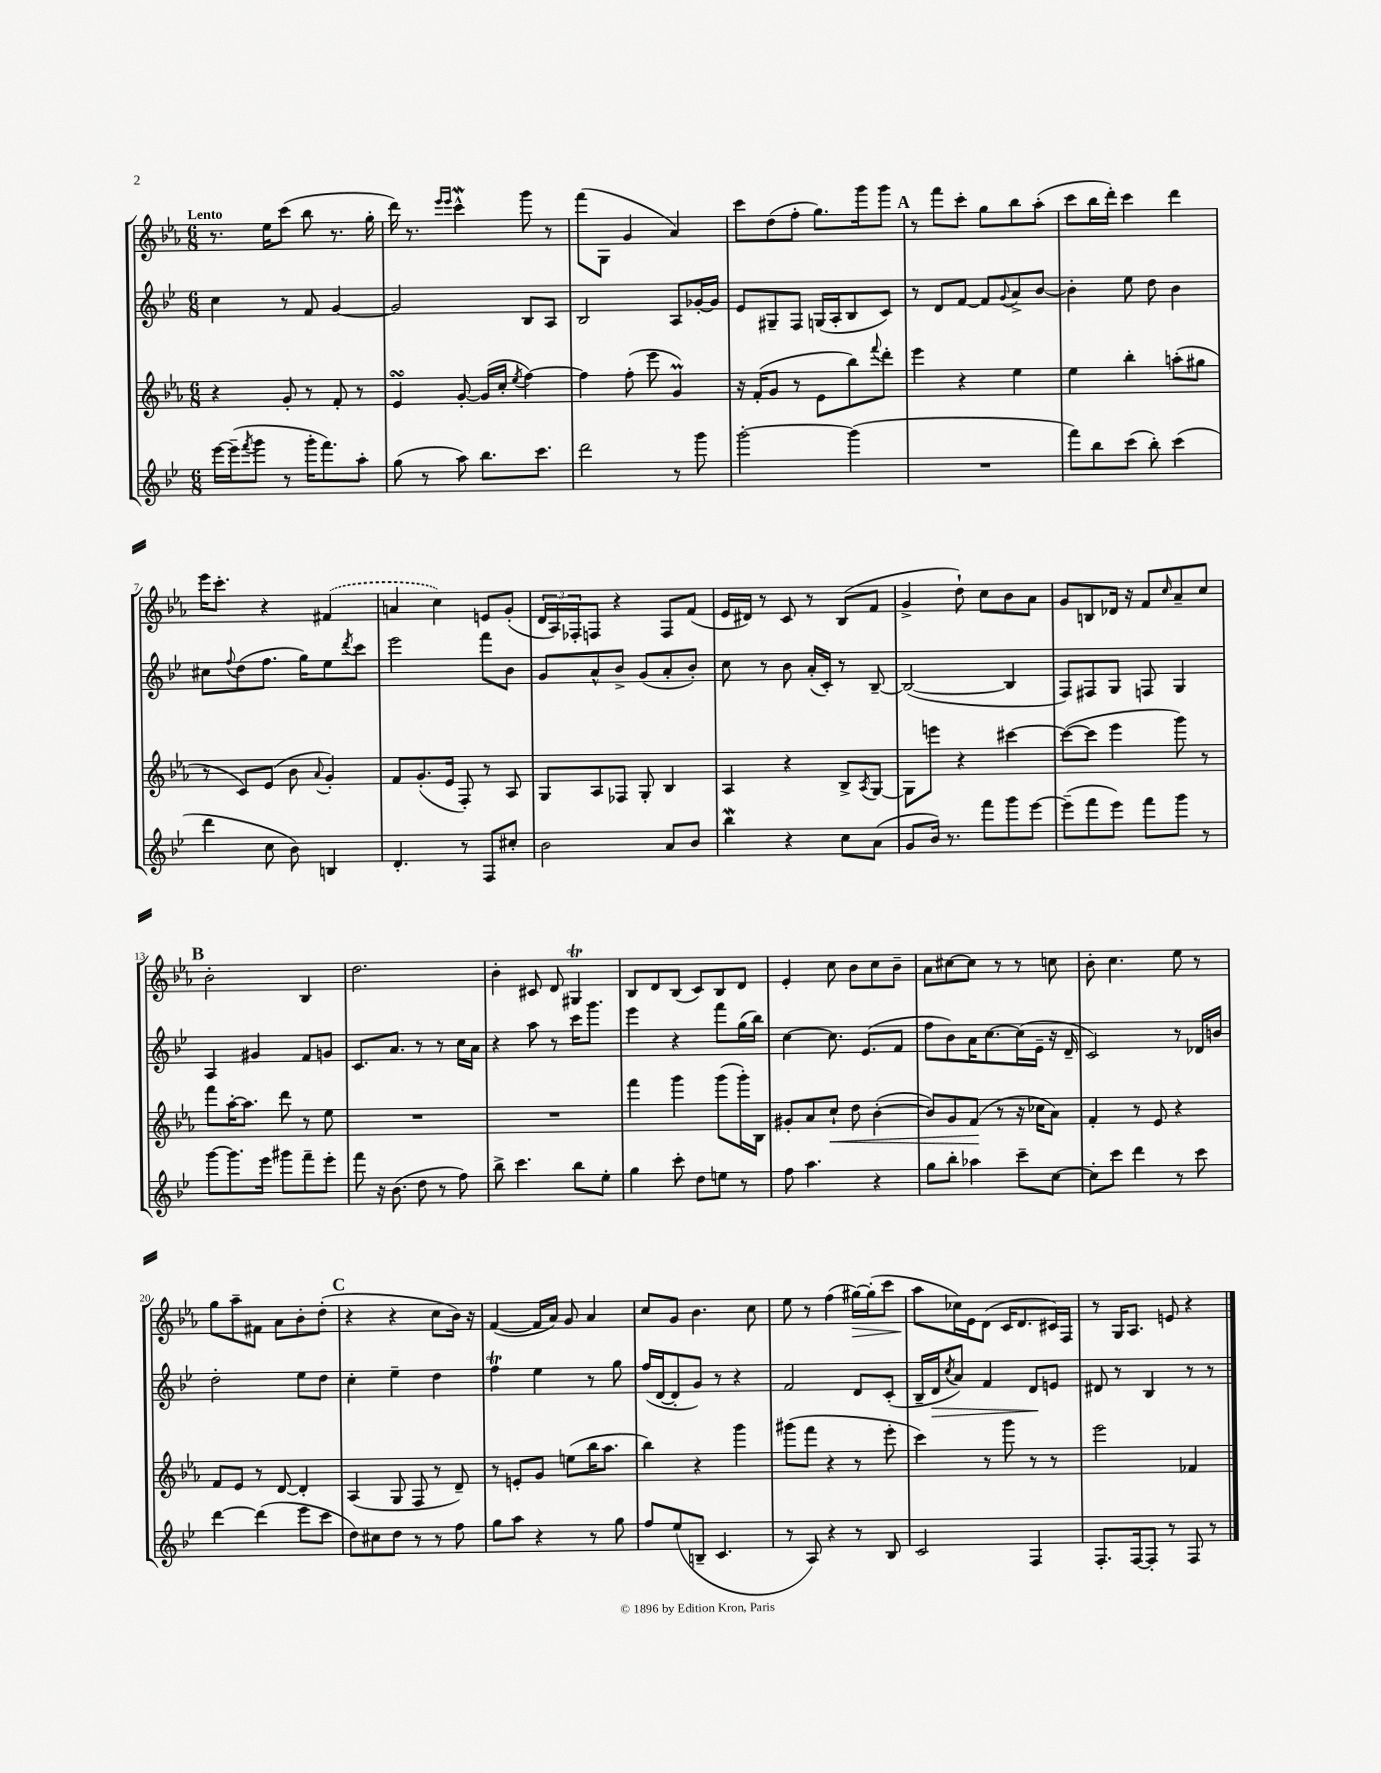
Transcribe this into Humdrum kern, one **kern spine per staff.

**kern	**kern	**kern	**kern
*staff4	*staff3	*staff2	*staff1
*clefG2	*clefG2	*clefG2	*clefG2
*k[b-e-]	*k[b-e-a-]	*k[b-e-]	*k[b-e-a-]
*M6/8	*M6/8	*M6/8	*M6/8
[16eee-	4r	4cc	8.r
(16eee-~]	.	.	.
8qfff	.	.	.
8ggg	.	.	.
.	.	.	16ee-
8r	8g'	8r	(8ccc
16ggg'	8r	8f	8bb-
8.fff)	.	.	.
.	8f'	[4g	8.r
8aa'	8r	.	.
.	.	.	16gg'
=	=	=	=
(8gg	4e-	2g]	16ddd)
.	.	.	8.r
8r	.	.	.
.	.	.	16qqeee-
.	.	.	16qqeee-
8aa)	[8g'	.	4ccc^^
8.bb-	(16g]	.	.
.	16cc'	.	.
.	8qee-	.	.
.	[4ff)	8B-	8ggg
8.ccc	.	.	.
.	.	8A	8r
=	=	=	=
2ddd	4ff]	2B-	(8fff
.	.	.	8G
.	(8ff'	.	4g
.	8eee-	.	.
8r	4g)	8A	4a-)
8ggg	.	[16g-'	.
.	.	16g-]	.
=	=	=	=
[2ggg'	16r	8e-	8ccc
.	(16f'	.	.
.	8g	8G#~	(8dd
.	8r	8F	8ff'
.	8e-	(16G	8.gg)
.	.	16A'	.
(4ggg]	8bb-)	8B-	.
.	.	.	16ggg
.	8qqfff	.	.
.	8ddd'	8c)	8ggg
=	=	=	=
2.r	4eee-	8r	8r
.	.	8d	8fff
.	4r	[8f	8ccc'
.	.	8f]	8gg
.	.	8qqg	.
.	4ee-	8a^	8bb-
.	.	[8b-	(8aa-'
=	=	=	=
8fff)	4ee-	4b-']	8ccc
8bb-	.	.	16bb-
.	.	.	16ddd')
(8ccc	4bb-'	8ee-	4ccc
8bb-')	.	8dd	.
(4ccc	(8aa'	4b-	4ddd
.	8gg#	.	.
=	=	=	=
4ddd	8r	8cc#	16eee-
.	.	.	8.ccc'
.	.	8qqff	.
.	8c)	(8dd	.
8cc	(8e-	8.ff	4r
8b-)	8b-	.	.
.	.	16gg)	.
.	8qqa-	.	.
4B	4g')	8ee-	(4f#
.	.	8qddd	.
.	.	8ccc	.
=	=	=	=
4.d'	8f	2eee-	4a
.	(8.g'	.	.
.	.	.	4cc)
.	16e-	.	.
8r	8F')	.	.
8F	8r	8fff	8e
8cc#'	8A-	8b-	(8g'
=	=	=	=
2b-	8G	8g	24d
.	.	.	24A-)
.	.	.	24F-'
.	8A-	8a^^	8F
.	8F-	8b-^	4r
.	8G'	(8g	.
8a	4B-	8a'	8F
8b-	.	8b-')	(8f
=	=	=	=
4bb-	4A-	8cc	16e-
.	.	.	16d#)
.	.	8r	8r
4r	4r	8b-	8c
.	.	(16a'	8r
.	.	16c')	.
8cc	8B-^	8r	(8B-
.	8qA-	.	.
(8a	[8G	[8B-~	8f
=	=	=	=
8g	8G]	(2B-_	4g^
16b-)	8eee	.	.
8.r	.	.	.
.	4r	.	8dd`)
8fff	.	.	8cc
8ggg	[4ccc#	4B-]	8b-
[8eee-	.	.	8a-
=	=	=	=
(8eee-~]	(8ccc#_	8F)	8g
8fff	8ccc#]	8F#	8B
8eee-)	4eee-	8G	16d-
.	.	.	16r
8fff	.	8F	8f
.	.	.	16qqcc
8ggg	8ggg)	4G	8a-~
8r	8r	.	8cc
=	=	=	=
[8ggg	8fff	4A	2b-'
8.ggg]	[16aa-'	.	.
.	8.aa-]	.	.
.	.	4g#	.
16eee-	.	.	.
8ggg#	8ddd	.	.
8fff~	8r	8f	4B-
8eee-'	8ee-	8g	.
=	=	=	=
8fff	2.r	8.c	2.dd
16r	.	.	.
(8.b-	.	8.a	.
8dd	.	8r	.
8r	.	8r	.
8ff)	.	16cc	.
.	.	16a	.
=	=	=	=
8bb-^	2.r	4r	4b-'
4.ccc	.	.	.
.	.	8aa	8c#
.	.	8r	8d
8bb-	.	16ccc	4G#
.	.	8.ggg	.
8ee-'	.	.	.
=	=	=	=
4gg	4fff	4eee-	8B-
.	.	.	8d
8ccc'	4ggg	4r	(8B-
8dd	.	.	8c)
8ee	(8ggg	8fff	8B-
8r	16ggg')	(16gg	8d
.	16B-	16bb-)	.
=	=	=	=
8ff	8g#'	[4cc	4e-'
4.aa	8a-	.	.
.	8cc`	8.cc]	8cc
.	8dd	.	8b-
.	.	(8.e-	.
4r	([4b-'	.	8cc
.	.	8f	8b-~
=	=	=	=
8gg	8b-])	8ff	8a-
8bb-'	8g	8b-)	[8cc#
4aa-	(8f	16a	8cc#]
.	.	[8.cc	.
.	8r	.	8r
8ccc~	16r	(16cc]	8r
.	16cc-	16e-~	.
[8cc	8a-)	16r	8cc
.	.	16d~	.
=	=	=	=
8cc']	4f'	2c)	8b-'
8ccc	.	.	4.cc
4ddd	8r	.	.
.	8e-	.	.
8r	4r	8r	8ee-
8ccc	.	16d-	8r
.	.	16b	.
=	=	=	=
[4ddd	8f	2dd'	8gg
.	8e-	.	8aa-~
(4ddd]	8r	.	8f#
.	[8d	.	8a-
8eee-	4d']	8ee-	8b-'
8ccc	.	8dd	(8dd'
=	=	=	=
8dd)	(4A-	4cc'	4r
8cc#	.	.	.
8dd	8G	4ee-~	4r
8r	8F	.	.
8r	8r	4dd	8cc
8ff	8d~)	.	16b-)
.	.	.	16r
=	=	=	=
8gg	8r	4ff	([4f
8aa	8e'	.	.
4r	8g	4ee-	16f]
.	.	.	16a-)
.	(8ee	.	8g
8r	16bb-	8r	4a-
.	8.aa-	.	.
8gg	.	8gg	.
=	=	=	=
8ff	4bb-)	(16ff	8cc
.	.	[16d	.
(8ee-	.	8d']	8g
8B~	4r	8g)	4.b-
4.c	.	8r	.
.	4ggg	4r	.
.	.	.	8cc
=	=	=	=
8r	(8ggg#	2f	8ee-
8A)	8fff	.	8r
4r	4r	.	(4ff
8r	8r	8d	[16gg#)
.	.	.	(16gg#']
8B-	8eee-'	(8c'	8ccc
=	=	=	=
2c	4ccc)	16B-~	8aa-
.	.	16d	.
.	.	8qcc	.
.	.	8a)	16cc-)
.	.	.	16e-
.	8r	4f	(8d
.	8ggg	.	16c
.	.	.	8.d
4F	8r	8d	.
.	8r	8e	16c#)
.	.	.	16F
=	=	=	=
8.F'	2eee-	8d#	8r
.	.	8r	16G
[16F	.	.	8.A-
8F']	.	4B-	.
8r	.	.	8e
8F	4f-	8r	4r
8r	.	8r	.
==	==	==	==
*-	*-	*-	*-
